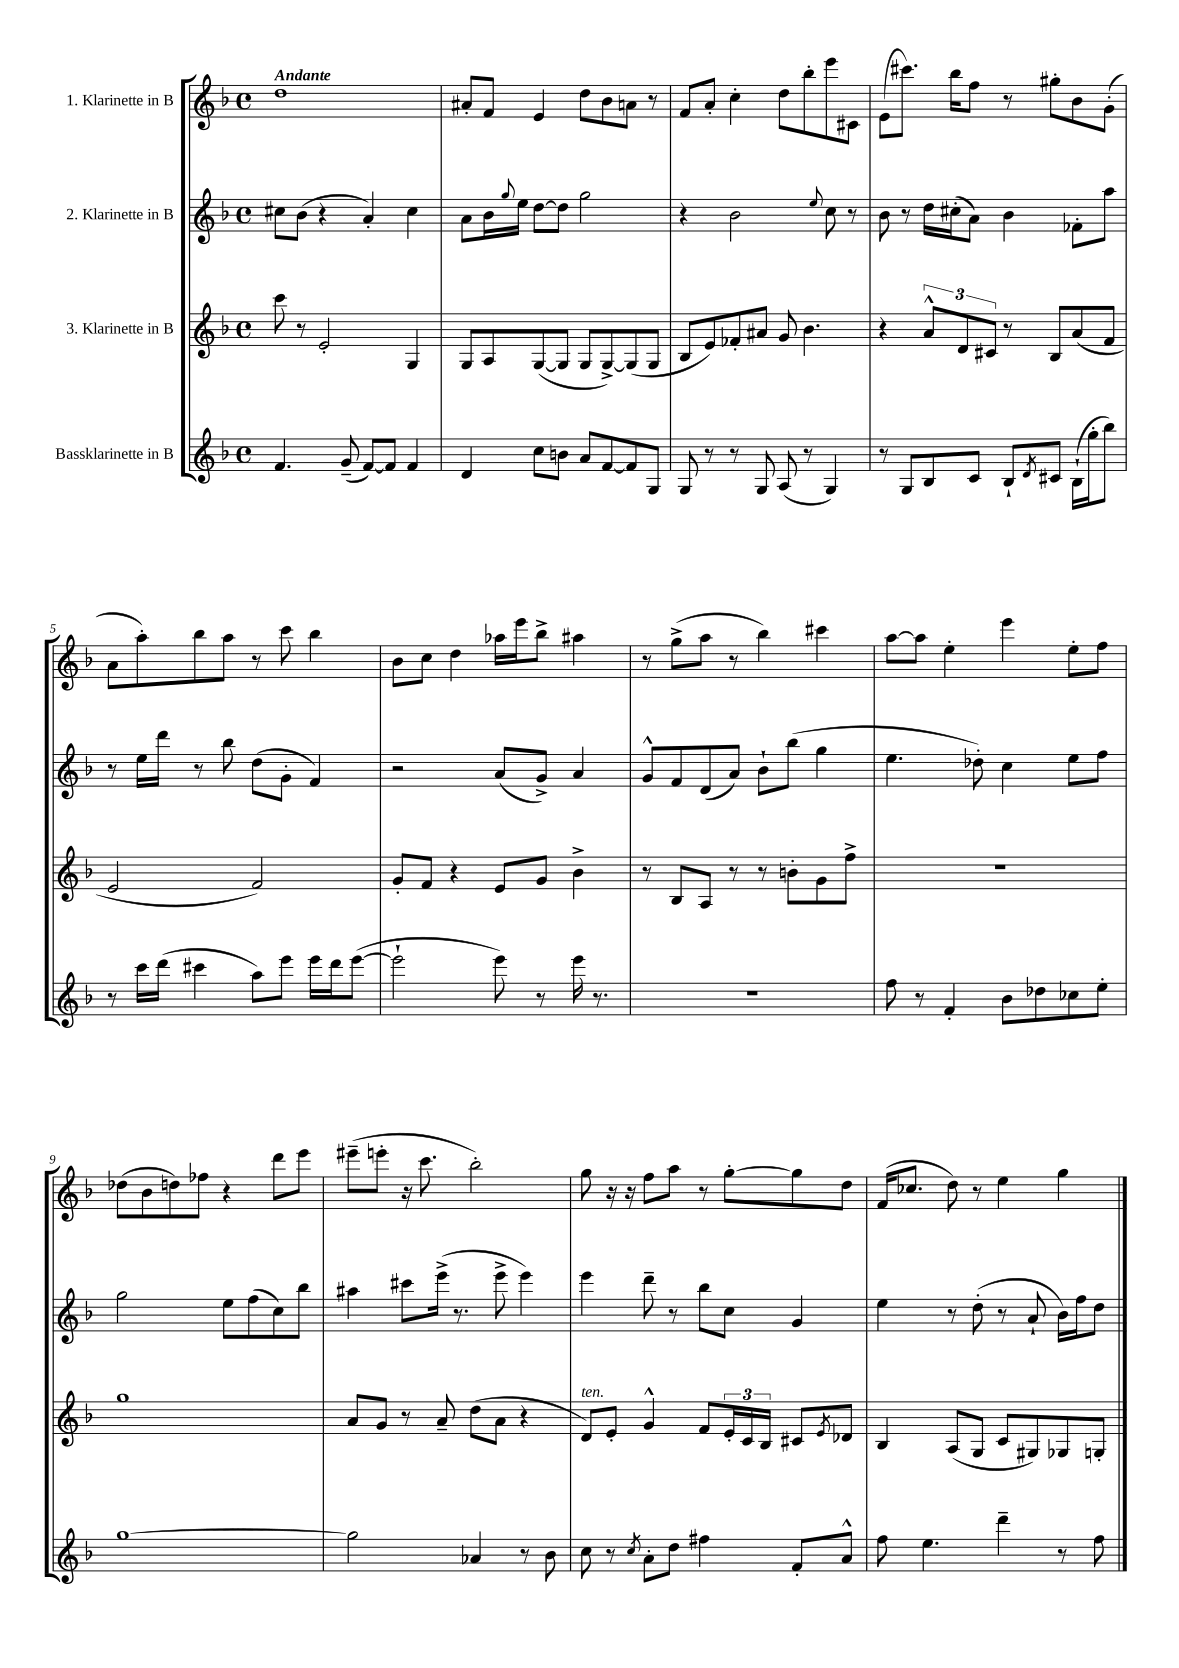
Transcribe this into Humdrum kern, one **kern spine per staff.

**kern	**kern	**kern	**kern
*part4	*part3	*part2	*part1
*staff4	*staff3	*staff2	*staff1
*I"Bassklarinette in B	*I"3. Klarinette in B	*I"2. Klarinette in B	*I"1. Klarinette in B
*clefG2	*clefG2	*clefG2	*clefG2
*k[b-]	*k[b-]	*k[b-]	*k[b-]
*M4/4	*M4/4	*M4/4	*M4/4
*met(c)	*met(c)	*met(c)	*met(c)
=1	=1	=1	=1
!	!	!	!LO:TX:a:B:t=Andante
4.f/	8ccc\	8cc#X\L	1dd
.	8r	(8b-\J	.
.	2e'/	4r	.
(8g~/	.	.	.
[8f/L)	.	4a'/)	.
8f/J]	.	.	.
4f/	4G/	4cc#\	.
=2	=2	=2	=2
4d/	8G/L	8a\L	8a#X'/L
.	8A/	16b-\L	8f/J
.	.	8qqgg/	.
.	.	16ee\JJ	.
8cc\L	([8G/	[8dd\L	4e/
8bn\J	8G/J]	8dd\J]	.
8a/L	8G/L	2gg\	8dd\L
[8f/	[8G^/)	.	8b-\
8f/]	(8G/]	.	8an\J
8G/J	8G/J	.	8r
=3	=3	=3	=3
8G/	8B-/L	4r	8f/L
8r	8e/)	.	8a'/J
8r	8f-X'/	2b-\	4cc'\
8G/	8a#X/J	.	.
(8A/	8g/	.	8dd\L
8r	4.b-\	.	8bb-'\
.	.	8qqee/	.
4G/)	.	8cc\	8eee\
.	.	8r	8c#X\J
=4	=4	=4	=4
8r	4r	8b-\	(8e\L
8G/L	.	8r	8.ccc#X\J)
8B-/	12a^^/L	16dd\LL	.
.	.	(16cc#X'\J	16bb-\KL
.	12d/	.	.
8c/J	.	8a\J)	8ff\J
.	12c#X/J	.	.
8B-`/L	8r	4b-\	8r
8qd/	.	.	.
8c#X/J	8B-/L	.	8gg#X'\L
(16B-`\LL	(8a/	8f-X'\L	8b-\
16gg'\J	.	.	.
8bb-\J)	8f/J	8aa\J	(8g'\J
!!LO:LB:g=z
=5	=5	=5	=5
8r	2e/	8r	8a\L
16ccc\LL	.	16ee\LL	8aa'\)
(16ddd\JJ	.	16ddd\JJ	.
4ccc#X\	.	8r	8bb-\
.	.	8bb-\	8aa\J
8aa\L)	2f/)	(8dd\L	8r
8eee\J	.	8g'\J	8ccc\
16eee\LL	.	4f/)	4bb-\
16ddd\J	.	.	.
([8eee\J	.	.	.
=6	=6	=6	=6
2eee`\]	8g'/L	2r	8b-\L
.	8f/J	.	8cc\J
.	4r	.	4dd\
8eee\)	8e/L	(8a/L	16aa-X\LL
.	.	.	16eee\J
8r	8g/J	8g^/J)	8bb-^\J
16eee\	4b-^\	4a/	4aa#X\
8.r	.	.	.
=7	=7	=7	=7
1r	8r	8g^^/L	8r
.	8B-/L	8f/	(8gg^\L
.	8A/J	(8d/	8aa\J
.	8r	8a/J)	8r
.	8r	8b-`\L	4bb-\)
.	8bn'\L	(8bb-\J	.
.	8g\	4gg\	4ccc#X\
.	8ff^\J	.	.
=8	=8	=8	=8
8ff\	1r	4.ee\	[8aa\L
8r	.	.	8aa\J]
4f'/	.	.	4ee'\
.	.	8dd-X'\)	.
8b-\L	.	4cc\	4eee\
8dd-X\	.	.	.
8cc-X\	.	8ee\L	8ee'\L
8ee'\J	.	8ff\J	8ff\J
!!LO:LB:g=z
=9	=9	=9	=9
[1gg	1gg	2gg\	(8dd-X\L
.	.	.	8b-\
.	.	.	8ddn\)
.	.	.	8ff-X\J
.	.	8ee\L	4r
.	.	(8ff\	.
.	.	8cc\)	8ddd\L
.	.	8bb-\J	8eee\J
=10	=10	=10	=10
2gg\]	8a/L	4aa#X\	(8eee#X~\L
.	8g/J	.	8eeen'\J
.	8r	8ccc#X\L	16r
.	.	.	8.ccc\
.	8a~/	(16eee^\Jk	.
.	.	8.r	.
4a-X/	(8dd\L	.	2bb-'\)
.	8a\J	8eee^\	.
8r	4r	4eee\)	.
8b-\	.	.	.
=11	=11	=11	=11
!	!LO:TX:a:i:t=ten.	!	!
8cc\	8d/L)	4eee\	8gg\
8r	8e'/J	.	16r
.	.	.	16r
8qcc/	.	.	.
8a'\L	4g^^/	8ddd~\	8ff\L
8dd\J	.	8r	8aa\J
4ff#X\	8f/L	8bb-\L	8r
.	24e'/L	8cc\J	[8gg'\L
.	24c/	.	.
.	24B-/JJ	.	.
8f'/L	8c#X/L	4g/	8gg\]
.	8qe/	.	.
8a^^/J	8d-X/J	.	8dd\J
=12	=12	=12	=12
8ff\	4B-/	4ee\	(16f/KL
.	.	.	8.cc-X/J
4.ee\	.	.	.
.	(8A/L	8r	8dd\)
.	8G/J	(8dd'\	8r
4ddd~\	8c/L	8r	4ee\
.	8G#X/)	8a`/	.
8r	8G-X/	16b-\LL)	4gg\
.	.	16ff\J	.
8ff\	8Gn'/J	8dd\J	.
==	==	==	==
*-	*-	*-	*-
